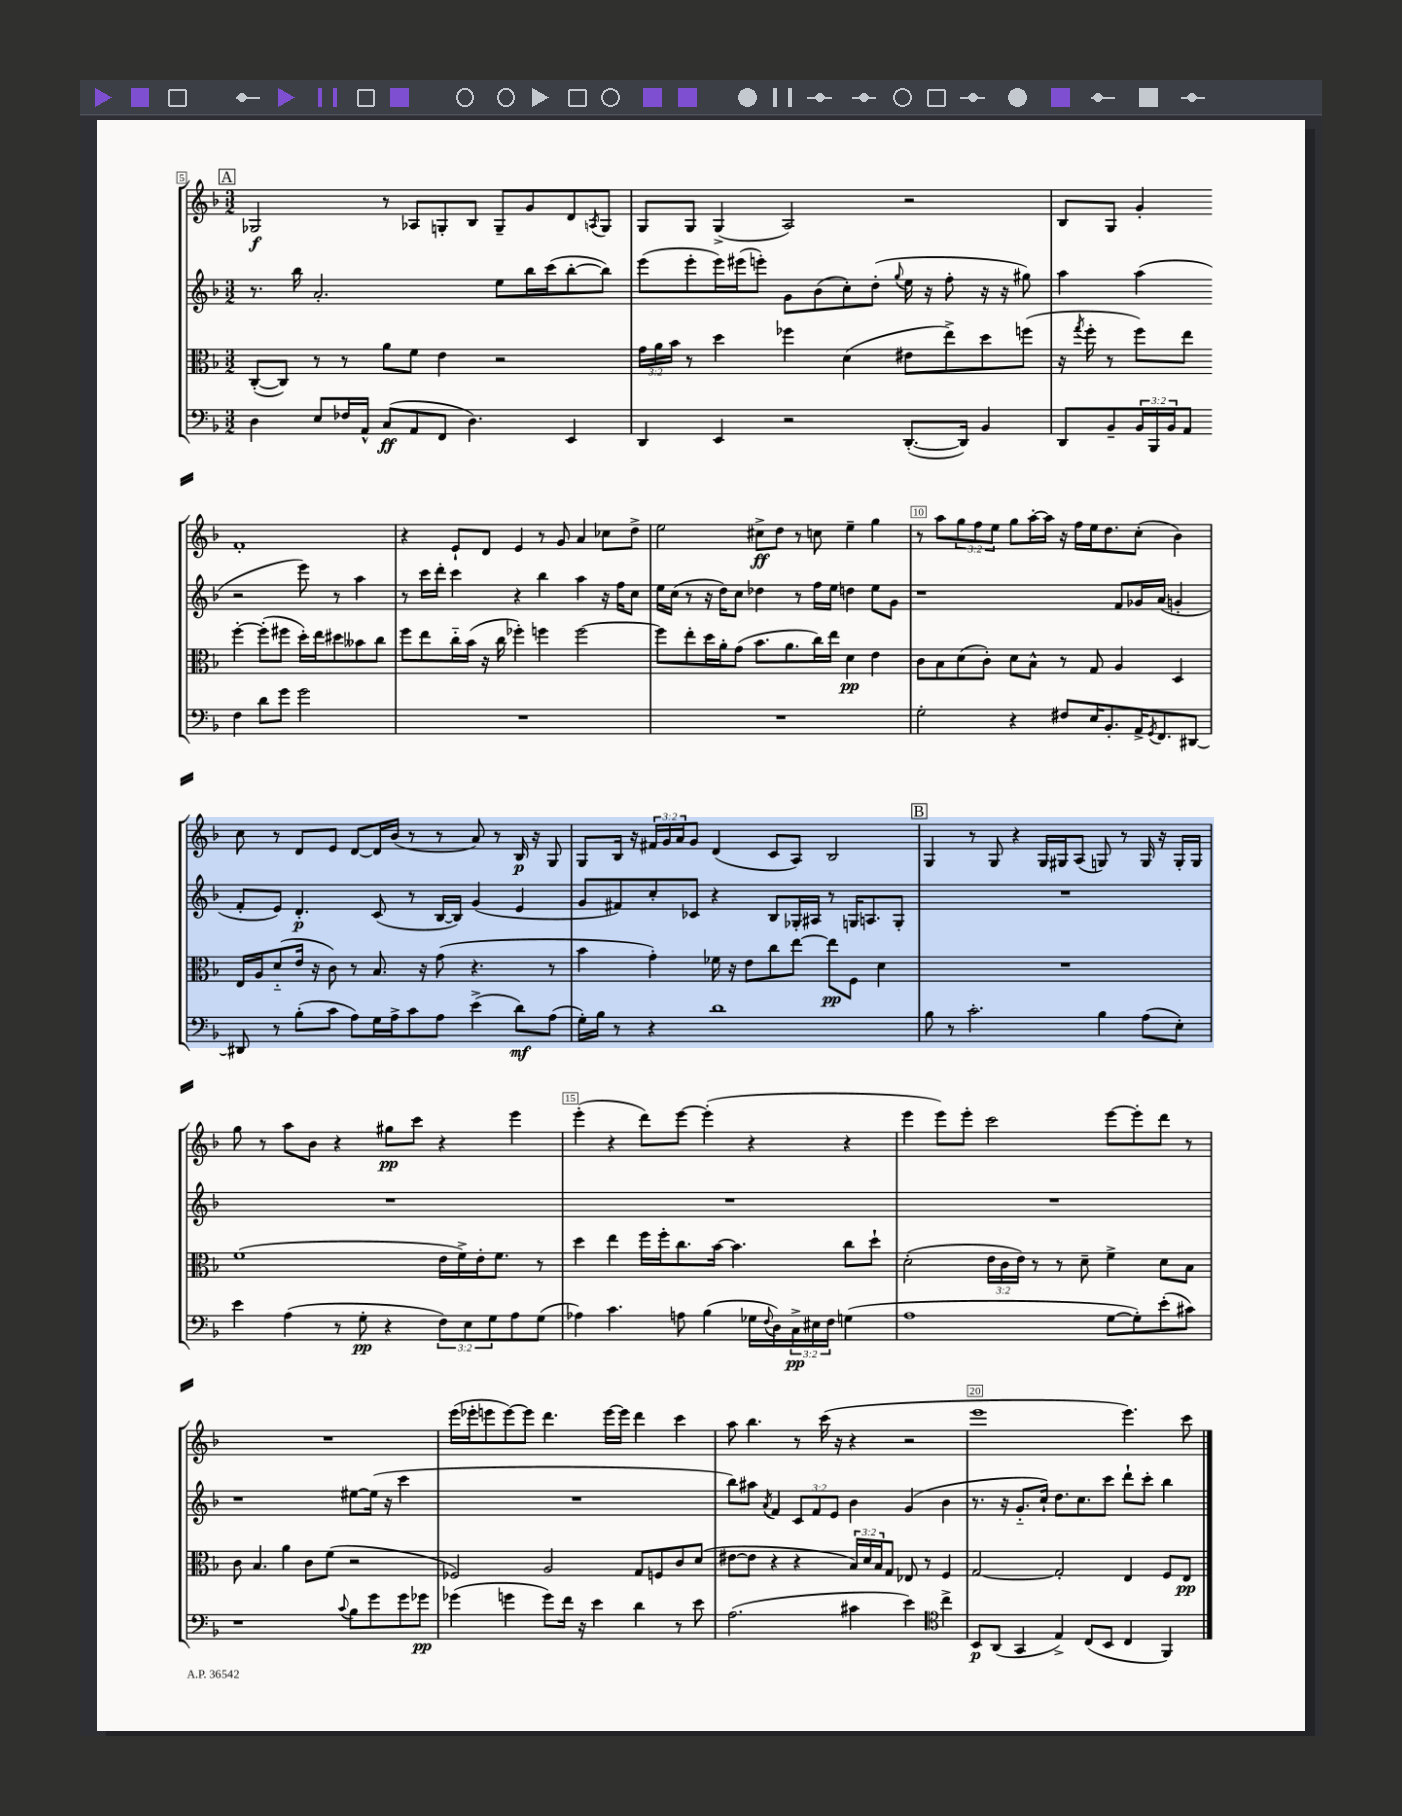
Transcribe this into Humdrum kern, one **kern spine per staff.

**kern	**kern	**kern	**kern
*staff4	*staff3	*staff2	*staff1
*clefF4	*clefC3	*clefG2	*clefG2
*k[b-]	*k[b-]	*k[b-]	*k[b-]
*M3/2	*M3/2	*M3/2	*M3/2
4D	([8C'	8.r	2G-
.	8C])	.	.
.	.	16bb-	.
8E	8r	2.a'	.
16F-	8r	.	.
16AA^^	.	.	.
(8C	8a	.	8r
8AA	8f	.	8A-
8FF	4e	.	8G'
4.D)	.	.	8B-
.	2r	8ee	8G~
.	.	16bb-	8g
.	.	(16ccc	.
4EE	.	[8bb-'	8d
.	.	.	8qA
.	.	8bb-])	8G
=	=	=	=
4DD	24g	(8eee	8G
.	24a	.	.
.	24b-	.	.
.	8r	8eee'	8G
4EE	4dd	16eee)	(4G^
.	.	(16eee#	.
.	.	8eee')	.
2r	4ff-	8g	2A)
.	.	(8b-	.
.	(4d	8cc')	.
.	.	(8dd'	.
.	.	8qqgg	.
([8.DD'	8e#	16ee	2r
.	.	16r	.
.	8ee^)	8ff'	.
16DD])	.	.	.
4BB-	8dd	16r	.
.	.	16r	.
.	(8ff	8gg#)	.
=	=	=	=
8DD	16r	4aa	8B-
.	8qgg	.	.
.	16ff'	.	.
8BB-~	8r	.	8G
24BB-	8ff)	(4aa	4g'
24BBB-	.	.	.
24BB-	.	.	.
8AA	8ee	.	.
4F	[4ff'	2r	1f'
8d	(8ff']	.	.
8g	8ff#	.	.
2g	16dd')	8eee)	.
.	16ee	.	.
.	8dd#	8r	.
.	8b--	4aa	.
.	8cc	.	.
=	=	=	=
1.r	8ff	8r	4r
.	8ee	16ccc	.
.	.	16ddd'	.
.	16cc'~	4ccc	8e`
.	(16b-	.	.
.	16r	.	8d
.	16cc	.	.
.	4ff-')	4r	4e
.	4ff	4bb-	8r
.	.	.	8g
.	[2ff	4aa	4a
.	.	16r	8cc-
.	.	16ff	.
.	.	8cc	8dd^
=	=	=	=
1.r	8ff]	16ee	2ee
.	.	(16cc	.
.	8ee'	8r	.
.	16dd	16r	.
.	16a'	16dd)	.
.	(8g	8cc	.
.	8.b-	4dd-	8cc#^
.	.	.	8dd
.	8.a	.	.
.	.	8r	8r
.	16cc)	16ff	8cc
.	16ee	16ee	.
.	4d	4dd	4ee~
.	4e	8ee	4gg
.	.	8g	.
=	=	=	=
2G'	8c	1r	8r
.	8B-	.	8aa
.	(8d	.	12gg
.	.	.	12ff
.	8c')	.	.
.	.	.	12ee
4r	8d	.	8gg
.	8B-^^	.	[16aa'
.	.	.	16aa]
8F#	8r	.	16r
.	.	.	16ff
16E	8G	.	16ee
8.BB-'	.	.	8.dd
.	4A	8f	.
16AA^	.	16g-	(8cc'
8qGG	.	.	.
8.FF	.	(16a	.
.	4D	4g'	4b-)
[8DD#	.	.	.
=	=	=	=
8DD#]	16E	8f'	8cc
.	16A	.	.
8r	(8d'~	8e)	8r
(8B-'	16e	4.d'	8d
.	16r	.	.
8c	8c)	.	8e
8A)	8r	.	[8d
16G	8.B-	(8c	16d]
16A^	.	.	(16b-
8c	.	8r	8r
.	16r	.	.
8A	(8g	[16B-	8r
.	.	16B-])	.
(4e^	4.r	(4g	8a)
.	.	.	8r
8d)	.	4e	16B-
.	.	.	16r
(8A	8r	.	8G
=	=	=	=
16G')	4b-	8g	8G
16B-	.	.	.
8r	.	8f#)	16B-
.	.	.	16r
4r	4g')	8cc'	24f#
.	.	.	24g
.	.	.	24a
.	.	8c-	8g
1d	16f-	4r	(4d
.	16r	.	.
.	8e	.	.
.	8cc	8B-	8c
.	[8ee	16G-'	8A)
.	.	16A#	.
.	8ee]	8r	2B-
.	8F	16G	.
.	.	8.A	.
.	4d	.	.
.	.	8G'	.
=	=	=	=
8B-	1.r	1.r	4G
8r	.	.	.
2.c'	.	.	8r
.	.	.	8G
.	.	.	4r
.	.	.	16G
.	.	.	16G#
.	.	.	(8A
4B-	.	.	8G)
.	.	.	8r
(8A	.	.	16G
.	.	.	16r
8E')	.	.	16G'
.	.	.	16G
=	=	=	=
4e	(1f	1.r	8gg
.	.	.	8r
(4A	.	.	8aa
.	.	.	8b-
8r	.	.	4r
8G'	.	.	.
4r	.	.	8gg#
.	.	.	8ccc
12F)	16e	.	4r
.	16f^)	.	.
12E	.	.	.
.	16e'	.	.
12G	.	.	.
.	8.f	.	.
8A	.	.	4eee
(8G	8r	.	.
=	=	=	=
4A-)	4dd	1.r	(4eee'
4.c	4ee	.	4r
.	16ff	.	8ddd)
.	16ff'	.	.
8A	8.cc	.	[8eee
(4B-	.	.	(4eee']
.	[16b-	.	.
.	4.b-]	.	.
16G-	.	.	4r
8qqF	.	.	.
16D)	.	.	.
24C^	.	.	.
24E#	.	.	.
24F	.	.	.
(4G	8cc	.	4r
.	8dd`	.	.
=	=	=	=
1A	(2d'	1.r	4eee
.	.	.	8eee)
.	.	.	8eee'
.	24e	.	2ccc
.	24c	.	.
.	24e)	.	.
.	8r	.	.
.	8r	.	.
.	8d~	.	.
[8G	4f^	.	[8eee
8G'])	.	.	8eee']
(8e'	8d	.	8ddd
8c#)	8B-	.	8r
=	=	=	=
1r	8c	1r	1.r
.	4.B-	.	.
.	4a	.	.
.	8c	.	.
.	(8f	.	.
8qqc	.	.	.
8B-	2r	[8ee#	.
8g	.	(16ee#]	.
.	.	16r	.
8g	.	4ccc	.
8g-	.	.	.
=	=	=	=
(4g-	2F-)	1.r	(16eee
.	.	.	16eee-'
.	.	.	8eee
4g	.	.	[8eee)
.	.	.	8eee]
8g)	2A	.	4.ddd
16f	.	.	.
16r	.	.	.
4e	.	.	.
.	.	.	[16eee
.	.	.	16eee]
4d	8G	.	4ddd
.	8F	.	.
8r	8c	.	4ccc
8e	(8d	.	.
=	=	=	=
(2.A	[8e#	8bb-)	8aa
.	8e#]	8aa#	4.bb-
.	.	8qa	.
.	4r	4f	.
.	4r	12c	8r
.	.	12f	.
.	.	.	(16ccc
.	.	12e	.
.	.	.	16r
4c#	24B-)	4b-	4r
.	24d	.	.
.	24B-	.	.
.	8G	.	.
4e)	8E-	(4g	2r
.	8r	.	.
*clefC4	*	*	*
4cc^	4F	4b-	.
=	=	=	=
8BB-	[2G	8.r	1eee
(8AA	.	.	.
.	.	16r	.
4GG	.	8.g'~	.
.	.	16cc`)	.
4E^)	2G']	8.dd	.
.	.	8.cc	.
(8C	.	.	.
8BB-	.	8ccc	.
4C	4E	8ddd`	4.eee)
.	.	8ccc'	.
4FF)	8F	4bb-	.
.	8E	.	8ccc
==	==	==	==
*-	*-	*-	*-
